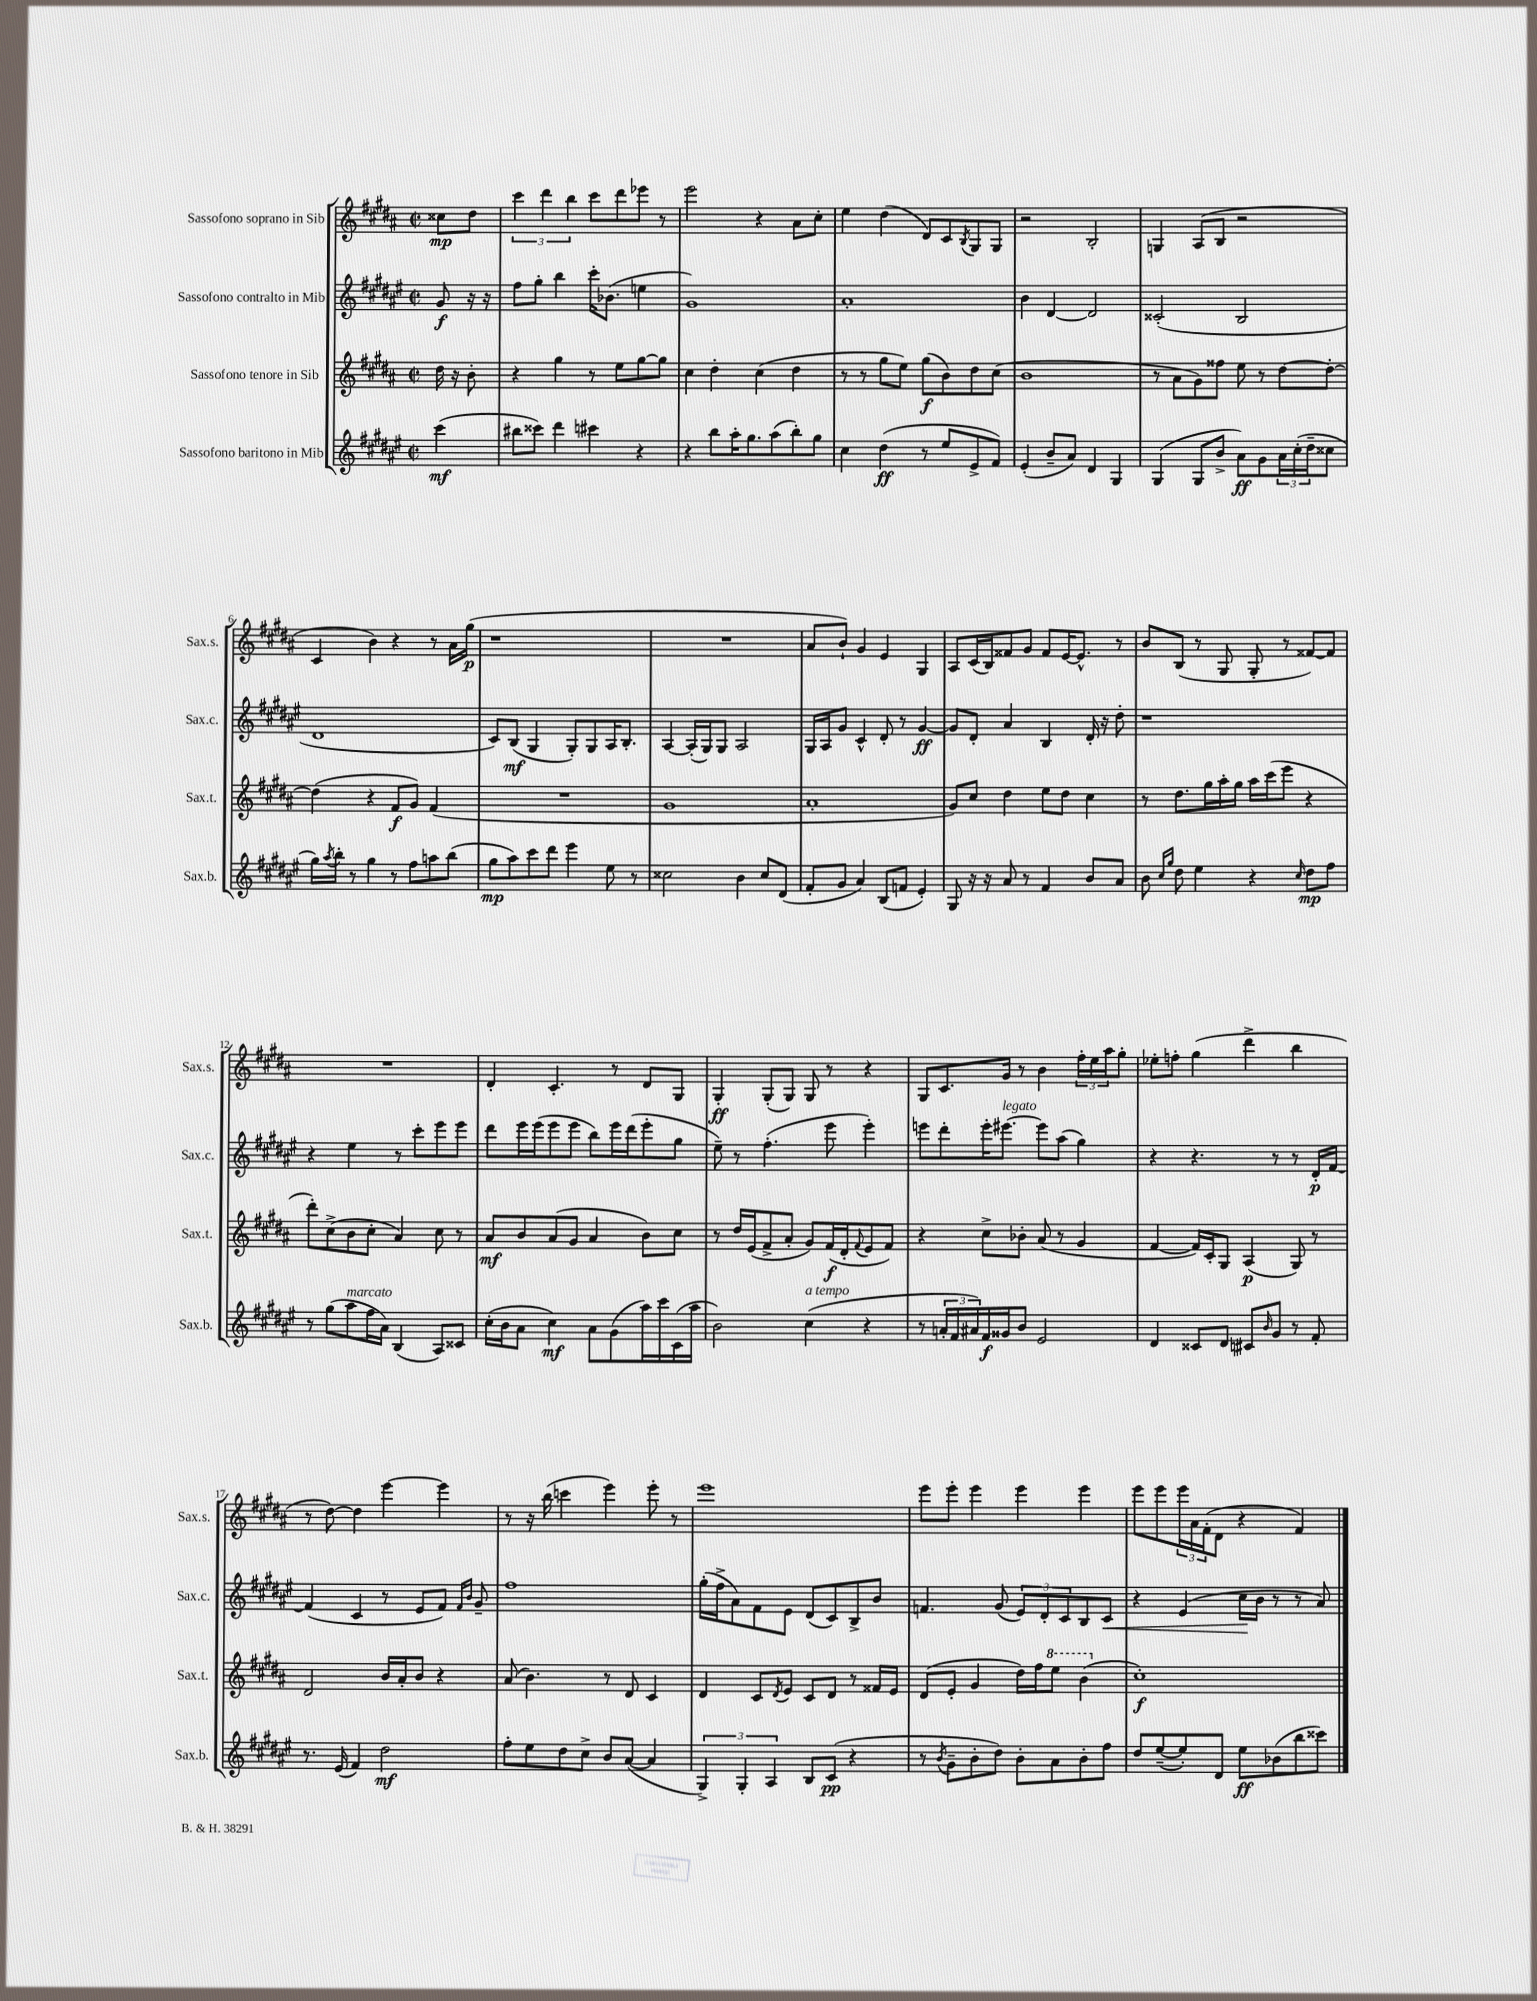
<<
\new StaffGroup <<
\new Staff = "s0" \with { instrumentName = "Sassofono soprano in Sib" shortInstrumentName = "Sax.s." } {
    \clef treble \key b \major \defaultTimeSignature \time 2/2 \partial 4
    cisis''8\mp dis''8 |
    \tuplet 3/2 { cis'''4 dis'''4 b''4 } cis'''8 dis'''8 ees'''8 r8 |
    e'''2 r4 ais'8 cis''8-. |
    e''4 dis''4( dis'8) cis'8 \acciaccatura { b8 } gis8 gis8 |
    r2 b2-. |
    g4 ais8( b8 r2 |
    cis'4 b'4) r4 r8 ais'16 gis''16\p( |
    r1 |
    R1 |
    ais'8 b'8-!) gis'4 e'4 gis4 |
    ais8 cis'16( b16) fisis'8 gis'8 fisis'8 e'16~ e'8.-^ r8 |
    b'8 b8( r8 gis8 gis8-. r8 fisis'8~) fisis'8 |
    R1 |
    dis'4-. cis'4.-. r8 dis'8 gis8 |
    gis4-.\ff gis8-.( gis8) gis8 r8 r4 |
    gis8 cis'8. gis'16 r8 b'4 \tuplet 3/2 { fis''16-. e''16 ais''16 } gis''8-. |
    ees''8-. f''8-. gis''4( dis'''4-> b''4 |
    r8 dis''8~) dis''4 e'''4~ e'''4 |
    r8 r16 b''16( c'''4 e'''4) e'''8-. r8 |
    e'''1 |
    e'''8 e'''8-. e'''4 e'''4 e'''4 |
    e'''8 e'''8 \tuplet 3/2 { e'''16 ais'16 fis'16-.( } dis'8 r4 fis'4) \bar "|." |
}
\new Staff = "s1" \with { instrumentName = "Sassofono contralto in Mib" shortInstrumentName = "Sax.c." } {
    \clef treble \key fis \major \defaultTimeSignature \time 2/2 \partial 4
    gis'8\f r16 r16 |
    fis''8 gis''8-. b''4 cis'''16-. bes'8.( e''4 |
    gis'1) |
    ais'1-. |
    b'4 dis'4~ dis'2 |
    cisis'2-.( b2 |
    dis'1 |
    cis'8) b8\mf( gis4 gis8-.) gis8 ais16 b8.-. |
    ais4~ ais16-.( gis16) gis8 ais2 |
    gis16 ais16 gis'8 cis'4-^ dis'8-. r8 gis'4~\ff |
    gis'8 dis'8-. ais'4 b4 dis'16-. r16 dis''8-. |
    r1 |
    r4 eis''4 r8 cis'''8-. eis'''8 eis'''8 |
    dis'''8 eis'''16 eis'''16( eis'''8 eis'''8 b''8) eis'''16 dis'''16( eis'''8-. gis''8 |
    eis''8--) r8 fis''4.-.( eis'''8 eis'''4-.) |
    e'''8 dis'''8-. e'''16-. eis'''8.~^\markup { \italic "legato" } eis'''8 ais''8( gis''4) |
    r4 r4. r8 r8 dis'16-.\p fis'16~ |
    fis'4( cis'4 r8 eis'8 fis'8) \grace { fis'16 b'16 } gis'8-- |
    fis''1 |
    gis''16-.( fis''16-> ais'8) fis'8 eis'8 dis'8( cis'8) b8-> b'8 |
    f'4. gis'8( \tuplet 3/2 { eis'8) dis'8-. cis'8 } b8 cis'8\< |
    r4 eis'4( cis''16\! b'16 r8 r8 ais'8) \bar "|." |
}
\new Staff = "s2" \with { instrumentName = "Sassofono tenore in Sib" shortInstrumentName = "Sax.t." } {
    \clef treble \key b \major \defaultTimeSignature \time 2/2 \partial 4
    dis''16 r16 b'8-. |
    r4 gis''4 r8 e''8 gis''8~ gis''8 |
    cis''4 dis''4-. cis''4( dis''4 |
    r8 r8 gis''8 e''8) gis''8\f( b'8) dis''8 cis''8( |
    b'1 |
    r8 ais'8 gis'8) fisis''8 e''8 r8 dis''8~ dis''8~-. |
    dis''4( r4 fis'8\f gis'8) fis'4( |
    R1 |
    gis'1 |
    ais'1-. |
    gis'8) cis''8 dis''4 e''8 dis''8 cis''4 |
    r8 dis''8. gis''16 ais''16-. gis''16 ais''16 cis'''16( e'''8 r4 |
    dis'''8-.) cis''8->( b'8 cis''8-. ais'4) cis''8 r8 |
    ais'8\mf b'8 ais'8( gis'8 ais'4 b'8) cis''8 |
    r8 dis''16 e'16( fis'8-> ais'8-. gis'8) fis'16\f( dis'16-. \appoggiatura { fis'8 } e'8 fis'8) |
    r4 cis''8-> bes'8-. ais'8( r8 gis'4 |
    fis'4~ fis'16) cis'16-. gis8 ais4\p( gis8) r8 |
    dis'2 b'16 ais'16-. b'8 r4 |
    ais'8( b'4.) r8 dis'8 cis'4 |
    dis'4 cis'8 \acciaccatura { dis'8 } e'8 cis'8 dis'8 r8 fisis'16 e'16 |
    dis'8( e'8-. gis'4 dis''16) fis''16 \ottava #1 e'''8 b''4( \ottava #0 |
    cis''1-.\f) \bar "|." |
}
\new Staff = "s3" \with { instrumentName = "Sassofono baritono in Mib" shortInstrumentName = "Sax.b." } {
    \clef treble \key fis \major \defaultTimeSignature \time 2/2 \partial 4
    cis'''4\mf( |
    bis''8 cisis'''8) dis'''4 cis'''4 r4 |
    r4 b''8 ais''16-. gis''8. ais''8( b''8-.) gis''8 |
    cis''4 dis''4\ff( r8 eis''8 eis'8-> fis'8) |
    eis'4-.( b'8-- ais'8) dis'4 gis4 |
    gis4( gis8 b'8-> ais'8\ff) gis'8 \tuplet 3/2 { ais'16 cis''16-.( dis''16-- } cisis''8 |
    gis''16) \acciaccatura { ais''8 } b''16-. r8 gis''4 r8 fis''8 a''8 b''8( |
    gis''8\mp ais''8) cis'''8 dis'''8 eis'''4 eis''8 r8 |
    cisis''2 b'4 cisis''8 dis'8( |
    fis'8-. gis'8 ais'4) b8( f'8 eis'4-.) |
    gis8 r16 r16 ais'8 r8 fis'4 b'8 ais'8 |
    b'8 \grace { cis''16 gis''16 } dis''8 eis''4 r4 \grace { cis''16 } dis''8\mp fis''8 |
    r8 gis''8( ais''8^\markup { \italic "marcato" } fis''16 ais'16) b4( ais8) cisis'8 |
    cis''16-.( b'16 ais'8 cis''4\mf) ais'8 gis'8( ais''16) cis'''16 cis'16( ais''16 |
    b'2) cis''4^\markup { \italic "a tempo" }( r4 |
    r8 \tuplet 3/2 { a'16-. fis'16 ais'16) } fis'16\f gisis'16 b'8 eis'2 |
    dis'4 cisis'8 dis'8 cis'8 \grace { b'16 } gis'8 r8 fis'8-. |
    r8. eis'16( fis'4) dis''2\mf |
    fis''8-. eis''8 dis''8 cis''8-> b'8 ais'8~( ais'4 |
    \tuplet 3/2 { gis4->) gis4-. ais4 } b8 cis'8\pp( r4 |
    r8 \acciaccatura { b'8 } gis'8-- b'8-. dis''8) b'8-. ais'8 b'8-. fis''8 |
    dis''8 eis''8~--( eis''8-.) dis'8 eis''8\ff bes'8( b''8 cisis'''8) \bar "|." |
}
>>
>>
